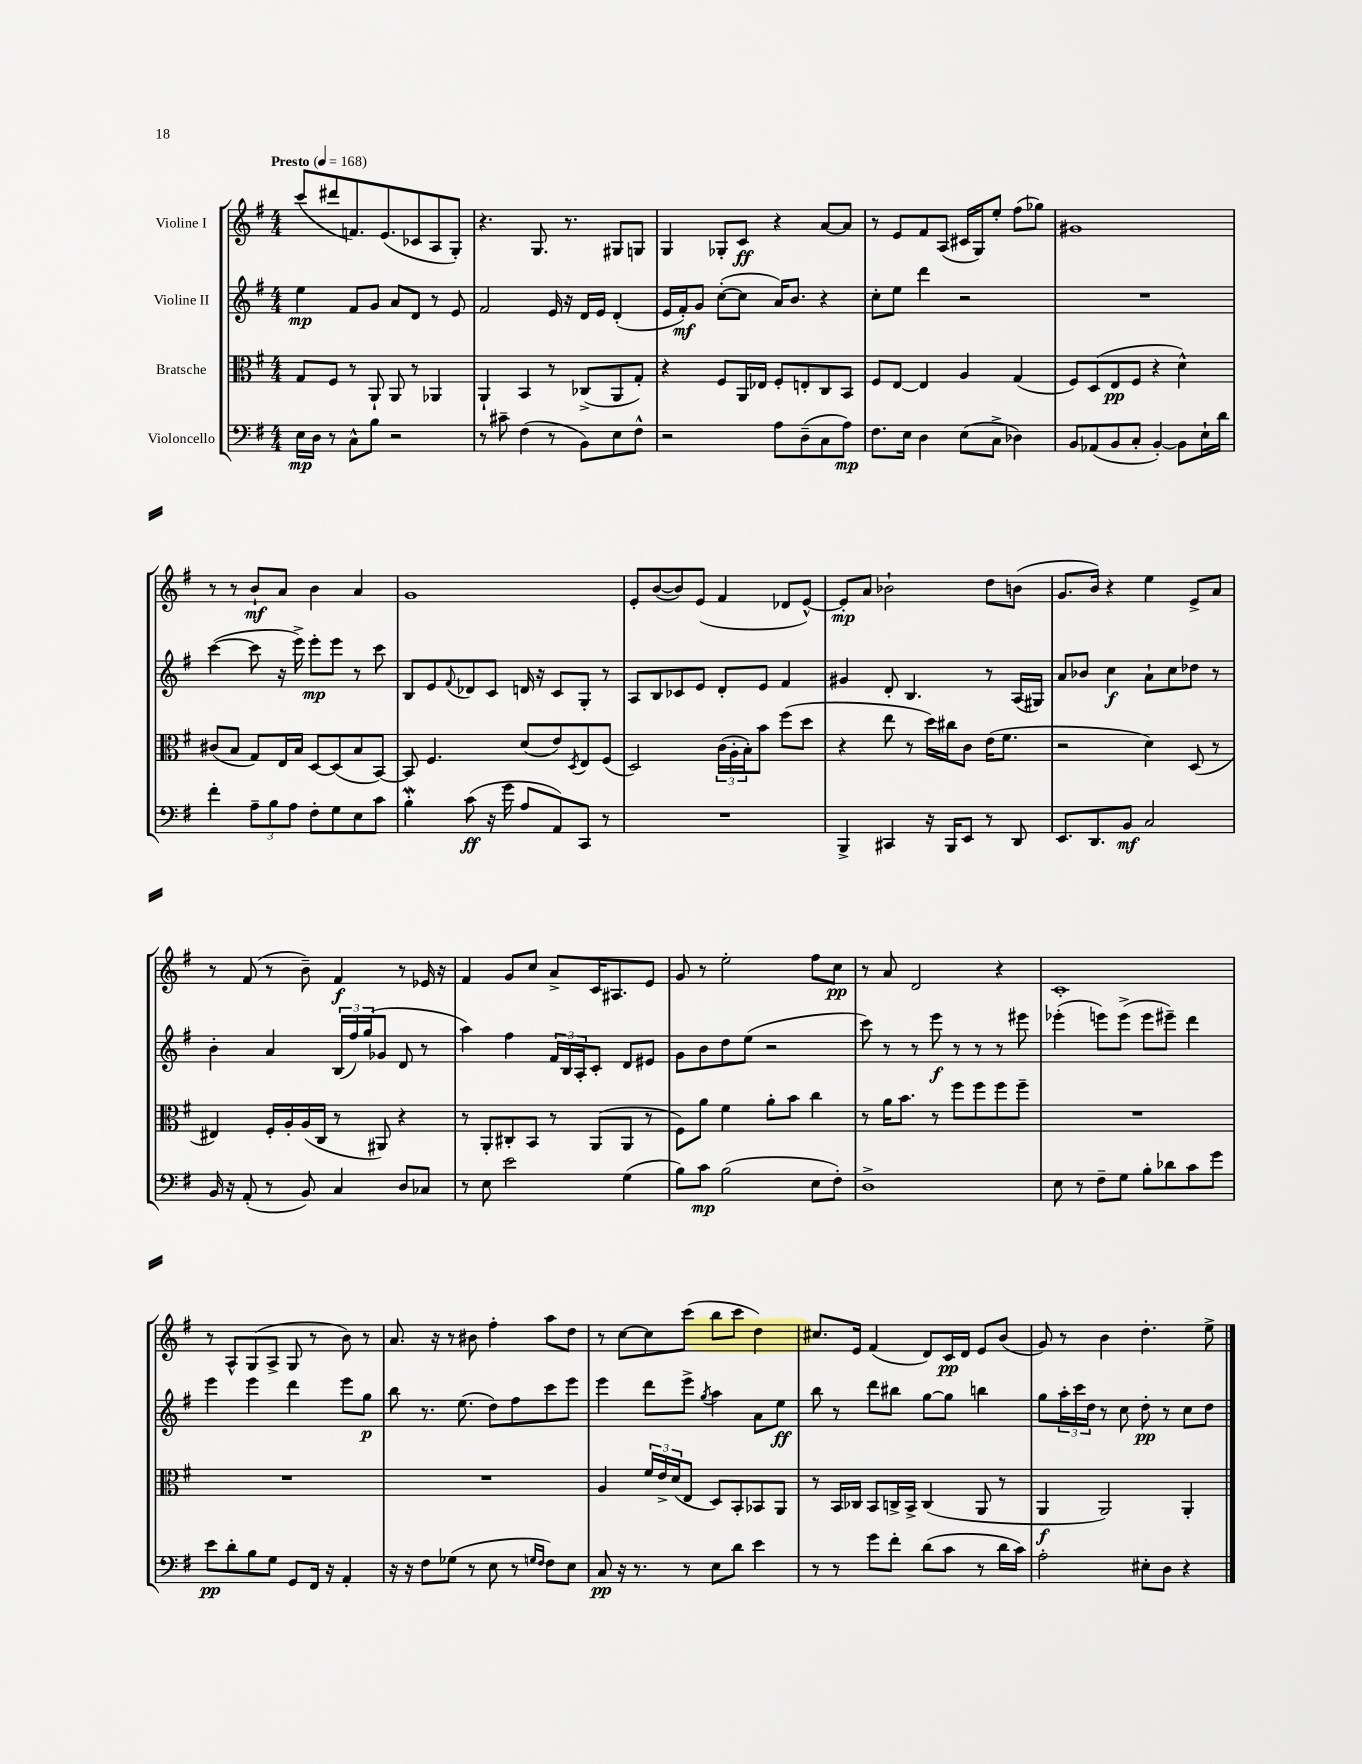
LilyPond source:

<<
\new StaffGroup <<
\new Staff = "s0" \with { instrumentName = "Violine I" } {
    \clef treble \key g \major \numericTimeSignature \time 4/4 \tempo "Presto" 4 = 168
    c'''8( dis'''8 f'8.) e'8.( ces'8 a8 g8-.) |
    r4. g8. r8. gis8 g8 |
    g4 ges8-. c'8\ff r4 a'8~ a'8 |
    r8 e'8 fis'8 a8( cis'16 g16) e''8-. fis''8( ges''8) |
    gis'1 |
    r8 r8 b'8-!\mf a'8 b'4 a'4 |
    g'1 |
    e'8-. b'8~( b'8) e'8( fis'4 des'8 e'8~-^) |
    e'8-.\mp a'8 bes'2-! d''8 b'8( |
    g'8. b'16) r4 e''4 e'8-> a'8 |
    r8 fis'8( r8 b'8--) fis'4\f r8 ees'16 r16 |
    fis'4 g'8 c''8 a'8-> c'16 ais8. e'8 |
    g'8 r8 e''2-. fis''8 c''8\pp |
    r8 a'8 d'2 r4 |
    c'1-. |
    r8 a8-^ g8( a8-> g8 r8 b'8) r8 |
    a'8. r16 r8 bis'8 fis''4-. a''8 d''8 |
    r8 c''8~ c''8 c'''8( b''8 c'''8 d''4) |
    cis''8. e'16 fis'4( d'8) c'16\pp d'16 e'8 b'8( |
    g'8) r8 b'4 d''4.-. e''8-> \bar "|." |
}
\new Staff = "s1" \with { instrumentName = "Violine II" } {
    \clef treble \key g \major \numericTimeSignature \time 4/4
    e''4\mp fis'8 g'8 a'8 d'8 r8 e'8 |
    fis'2 e'16 r16 d'16 e'16 d'4-.( |
    e'16 fis'16-.\mf) g'8 c''8~-.( c''8 a'16) b'8. r4 |
    c''8-. e''8 d'''4 r2 |
    R1 |
    c'''4~( c'''8 r16 e'''16->) e'''8-.\mp e'''8 r8 c'''8 |
    b8 e'8 \appoggiatura { fis'8 } des'8 c'8 d'16 r16 c'8 g8-. r8 |
    a8 b8 ces'8 e'8 d'8-. e'8 fis'4 |
    gis'4 d'8-. b4. r8 a16( gis16) |
    a'8 bes'8 c''4\f a'8-! c''8 des''8 r8 |
    b'4-. a'4 \tuplet 3/2 { b16( fis''16) g''16( } ges'8 d'8 r8 |
    a''4) fis''4 \tuplet 3/2 { fis'16 b16 a16-. } c'8-. d'8 eis'8 |
    g'8 b'8 d''8 e''8( r2 |
    c'''8) r8 r8 e'''8\f r8 r8 r8 eis'''8 |
    ees'''4-.( e'''8) e'''8->( e'''8 eis'''8--) d'''4 |
    e'''4 e'''4 d'''4 e'''8 g''8\p |
    b''8 r8. e''8.( d''8) fis''8 c'''8 e'''8 |
    e'''4 d'''8 e'''8-> \acciaccatura { g''8 } a''4 a'8 e''8\ff |
    b''8 r8 d'''8 bis''8 g''8~ g''8 b''4 |
    g''8 \tuplet 3/2 { a''16-. c'''16 d''16 } r8 c''8 d''8-.\pp r8 c''8 d''8 \bar "|." |
}
\new Staff = "s2" \with { instrumentName = "Bratsche" } {
    \clef alto \key g \major \numericTimeSignature \time 4/4
    g8 fis8 r8 a,8-! a,8 r8 aes,4 |
    a,4-! b,4 r8 ces8->( a,8 g8-.) |
    r4 fis8 a,16 ees16 fis8-. e8-. c8 b,8 |
    fis8 e8~ e4 a4 g4( |
    fis8) d8( e8\pp fis8 r4 d'4-^) |
    cis'8( b8 g8) e16 b16 d8~ d8( b8 b,8~) |
    b,8 fis4. d'8( e'8) \acciaccatura { d8 } e8 fis8( |
    d2) \tuplet 3/2 { c'16( a16-. b16-.) } b'8 fis''8( d''8 |
    r4 e''8 r8 d''16) cis''16 c'8 e'16( fis'8. |
    r2 d'4) d8( r8 |
    eis4) fis16-. a16-. a16( c16 r8 ais,8) r4 |
    r8 a,8-. cis8-. b,8 r8 a,8( a,8 r8 |
    fis8) a'8 fis'4 a'8-. b'8 c''4 |
    r8 a'16 b'8. r8 fis''8 fis''8 fis''8 fis''8-- |
    R1 |
    R1 |
    R1 |
    a4 \tuplet 3/2 { fis'16 e'16-> d'16( } e8 d8) b,8-. bes,8 a,8 |
    r8 b,16 ces16 b,8 c16-> b,16-> c4( a,8 r8 |
    a,4\f a,2) a,4-. \bar "|." |
}
\new Staff = "s3" \with { instrumentName = "Violoncello" } {
    \clef bass \key g \major \numericTimeSignature \time 4/4
    e16\mp d16 r8 c8-^ b8 r2 |
    r8 cis'8-- fis4( r8 b,8) e8 fis8-^ |
    r2 a8 d8--( c8 a8\mp) |
    fis8. e16 d4 e8( c8-> des4) |
    b,8 aes,8( b,8 c8-. b,4~-.) b,8 e16-! d'16 |
    fis'4-. \tuplet 3/2 { a8-- b8 a8 } fis8-. g8 e8 c'8 |
    b4-.\mordent c'8\ff( r16 g'16 a8 a,8) c,8 r8 |
    R1 |
    b,,4-> cis,4 r16 b,,16 e,8 r8 d,8 |
    e,8. d,8. b,8\mf c2 |
    b,16 r16 a,8-.( r8 b,8) c4 d8 ces8 |
    r8 e8 e'2 g4( |
    b8) c'8\mp b2( e8 fis8-.) |
    d1-> |
    e8 r8 fis8-- g8 b8-. des'8 c'8 g'8 |
    e'8\pp d'8-. b8 g8 g,8 fis,16 r16 a,4-. |
    r16 r16 fis8 ges8( r8 e8 r8 \grace { g16 fis16 } fis8) e8 |
    c8\pp r16 r8. r8 e8 d'8 e'4 |
    r8 r8 g'8 fis'8-. d'8( c'8 r8 d'16 c'16) |
    a2-. eis8-. d8 r4 \bar "|." |
}
>>
>>
\layout { \context { \Score \remove "Bar_number_engraver" } }
